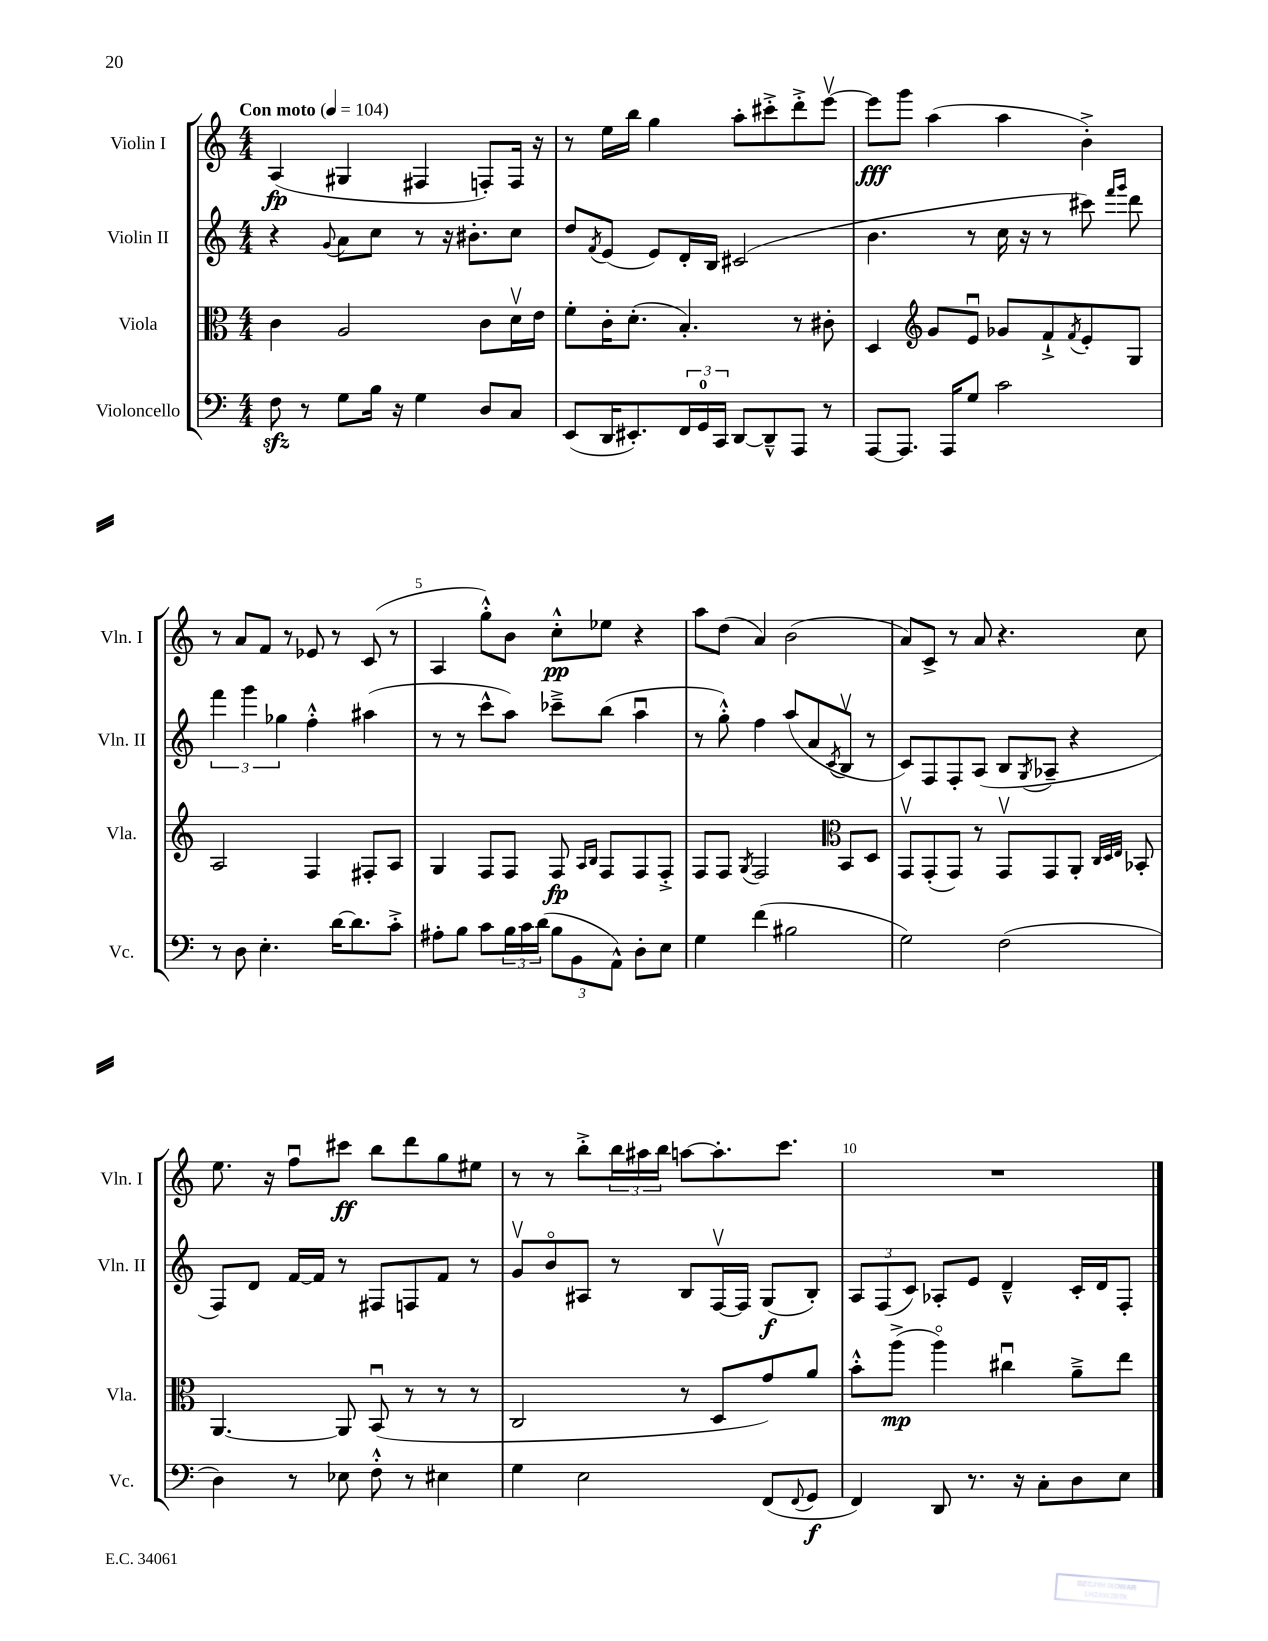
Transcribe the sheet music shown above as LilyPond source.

<<
\new StaffGroup <<
\new Staff = "s0" \with { instrumentName = "Violin I" shortInstrumentName = "Vln. I" } {
    \clef treble \key c \major \numericTimeSignature \time 4/4 \tempo "Con moto" 4 = 104
    a4\fp( gis4 fis4 f8-.) f16 r16 |
    r8 e''16 b''16 g''4 a''8-. cis'''8-.-> d'''8-.-> e'''8~\upbow |
    e'''8\fff g'''8 a''4( a''4 b'4-.->) |
    r8 a'8 f'8 r8 ees'8 r8 c'8( r8 |
    a4 g''8-.-^) b'8 c''8-.-^\pp ees''8 r4 |
    a''8 d''8( a'4) b'2( |
    a'8) c'8-> r8 a'8 r4. c''8 |
    e''8. r16 f''8\downbow cis'''8\ff b''8 d'''8 g''8 eis''8 |
    r8 r8 b''8-.-> \tuplet 3/2 { b''16 ais''16 b''16 } a''8~ a''8.-. c'''8. |
    R1 \bar "|." |
}
\new Staff = "s1" \with { instrumentName = "Violin II" shortInstrumentName = "Vln. II" } {
    \clef treble \key c \major \numericTimeSignature \time 4/4
    r4 \appoggiatura { g'8 } a'8 c''8 r8 r16 bis'8.-. c''8 |
    d''8 \acciaccatura { f'8 } e'8( e'8) d'16-. b16 cis'2( |
    b'4. r8 c''16 r16 r8 cis'''8) \grace { f'''16 g'''16 } d'''8 |
    \tuplet 3/2 { f'''4 g'''4 ges''4 } f''4-.-^ ais''4( |
    r8 r8 c'''8-^ a''8) ces'''8---> b''8( a''4\downbow |
    r8 g''8-.-^) f''4 a''8( a'8 \acciaccatura { c'8 } b8\upbow r8 |
    c'8) f8 f8-. a8( b8 \acciaccatura { g8 } aes8-- r4 |
    f8) d'8 f'16~ f'16 r8 fis8 f8 f'8 r8 |
    g'8\upbow b'8\flageolet ais8 r8 b8 f16~\upbow f16 g8\f( b8-.) |
    \tuplet 3/2 { a8 f8( c'8) } aes8-. e'8 d'4---^ c'16-. d'16 f8-. \bar "|." |
}
\new Staff = "s2" \with { instrumentName = "Viola" shortInstrumentName = "Vla." } {
    \clef alto \key c \major \numericTimeSignature \time 4/4
    c'4 a2 c'8 d'16\upbow e'16 |
    f'8-. c'16-. d'8.-.( b4.-.) r8 cis'8-. |
    d4 \clef treble g'8 e'8\downbow ges'8 f'8-!-> \acciaccatura { f'8 } e'8-. g8 |
    a2 f4 fis8-. a8 |
    g4 f8 f8 f8\fp \grace { a16 b16 } f8 f8 f8-.-> |
    f8 f8 \acciaccatura { g8 } f2 \clef alto b,8 d8 |
    g,8\upbow g,8-.( g,8) r8 g,8\upbow g,8 a,8-. \grace { c32 d32 e32 } bes,8-. |
    a,4.~ a,8 b,8\downbow( r8 r8 r8 |
    c2 r8 d8 g'8) a'8 |
    b'8-.-^ a''8->\mp( a''4\flageolet) cis''4\downbow a'8---> e''8 \bar "|." |
}
\new Staff = "s3" \with { instrumentName = "Violoncello" shortInstrumentName = "Vc." } {
    \clef bass \key c \major \numericTimeSignature \time 4/4
    f8\sfz r8 g8 b16 r16 g4 d8 c8 |
    e,8( d,16 eis,8.-.) \tuplet 3/2 { f,16 g,16-0 c,16 } d,8~ d,8---^ a,,8 r8 |
    a,,8~ a,,8. a,,16 g8 c'2 |
    r8 d8 e4.-. d'16~ d'8. c'8-.-> |
    ais8-. b8 c'8 \tuplet 3/2 { b16 c'16 d'16( } \tuplet 3/2 { b8 b,8 a,8-^) } d8-. e8 |
    g4 f'4( bis2 |
    g2) f2( |
    d4) r8 ees8 f8-.-^ r8 eis4 |
    g4 e2 f,8( \appoggiatura { f,8 } g,8\f |
    f,4) d,8 r8. r16 c8-. d8 e8 \bar "|." |
}
>>
>>
\layout { \context { \Score \override BarNumber.break-visibility = ##(#f #t #t) barNumberVisibility = #(every-nth-bar-number-visible 5) } }
